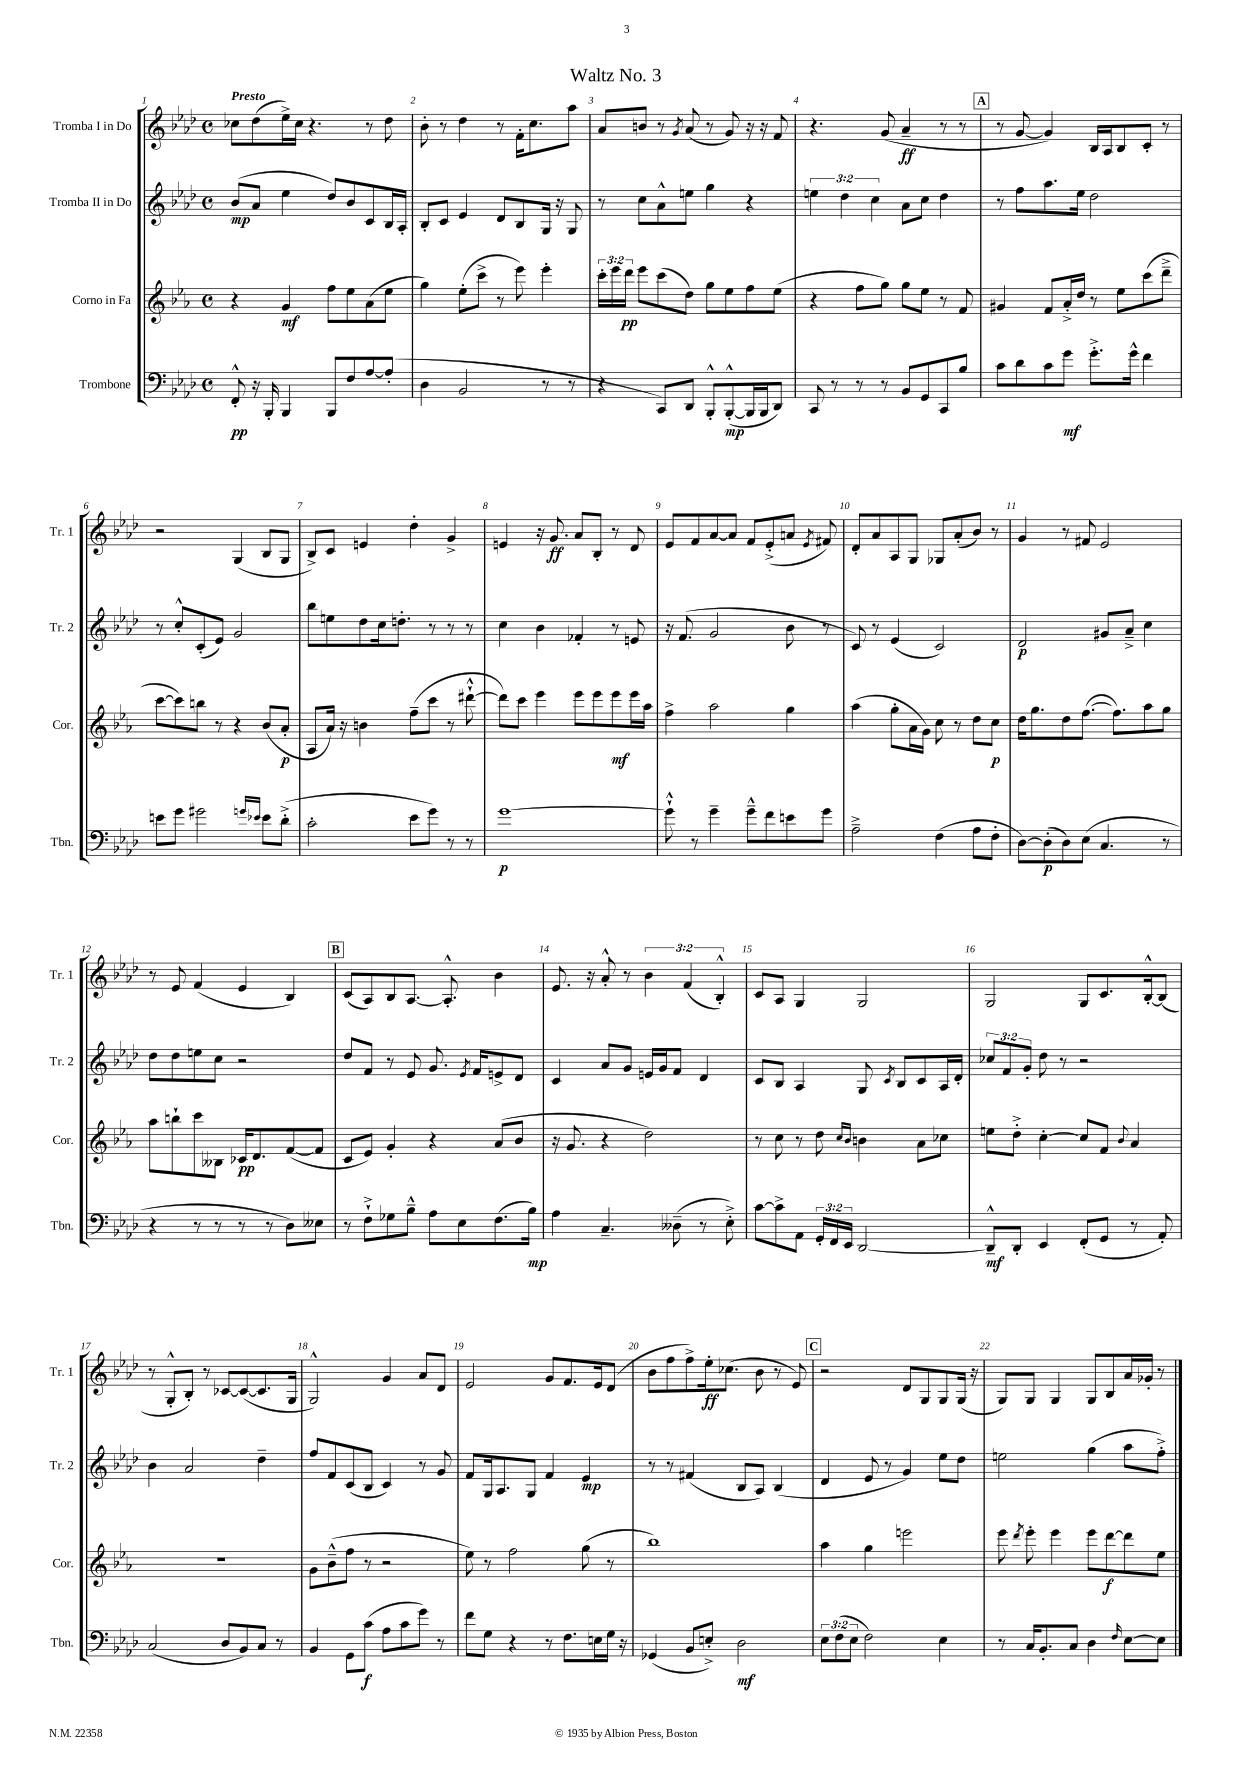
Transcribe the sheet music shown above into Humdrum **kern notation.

**kern	**kern	**kern	**kern
*staff4	*staff3	*staff2	*staff1
*clefF4	*clefG2	*clefG2	*clefG2
*k[b-e-a-d-]	*k[b-e-a-]	*k[b-e-a-d-]	*k[b-e-a-d-]
*M4/4	*M4/4	*M4/4	*M4/4
*met(c)	*met(c)	*met(c)	*met(c)
8FF'^^	4r	(8b-	8cc-
16r	.	8a-	(8dd-
16BBB-'	.	.	.
4BBB-	4g	4ee-	16ee-^)
.	.	.	16cc-
.	.	.	4.r
8BBB-	8ff	8dd-)	.
8F	8ee-	8b-	.
[8A-	(8a-	8c	8r
(8A-']	8ee-	16B-	8dd-
.	.	16A-'	.
=	=	=	=
4D-	4gg)	8B-'	8b-'
.	.	8c	8r
2BB-	(8ee-'	4e-	4dd-
.	8ccc^	.	.
.	8r	8d-	8r
.	8eee-)	8B-	16f'
.	.	.	8.cc
8r	4eee-'	16G	.
.	.	16r	.
8r	.	8G	8aa-
=	=	=	=
4r	24ccc'	8r	8a-
.	24eee-	.	.
.	24ddd	.	.
.	8eee-	8cc	8b
8CC)	(8ccc	8a-^^	8r
.	.	.	8qg
8DD-	8dd)	8ee	(8a-
8BBB-'^^	8gg	4gg	8r
([8BBB-'^^	8ee-	.	8g)
16BBB-]	8ff	4r	16r
16BBB-	.	.	16r
8DD-)	(8ee-	.	8f
=	=	=	=
8CC	4r	6ee	4.r
8r	.	.	.
.	.	6dd-	.
8r	8ff	.	.
.	.	6cc	.
8r	8gg)	.	(8g
8BB-	8gg	8a-	4a-~
8GG	8ee-	8cc	.
8CC	8r	4dd-	8r
8B-	8f	.	8r
=	=	=	=
8c	4g#	8r	8r
8d-	.	8ff	[8g
8c	8f	8.aa-	4g])
8g	16a-'^	.	.
.	16dd	16ee-	.
8.g'^	8r	2dd-	16B-
.	.	.	16A-
.	8ee-	.	8B-
16g^^	.	.	.
4f	(8ccc	.	8c'
.	8ddd~^	.	8r
=	=	=	=
8e	[8ccc	8r	2r
8g	8ccc])	8cc'^^	.
2g#	8bb	(8c'	.
.	8r	8e-)	.
.	4r	2g	(4G
16qqg	.	.	.
16qqe-	.	.	.
8e-	(8b-	.	8B-
(8d-'^	8a-'	.	8G
=	=	=	=
2c'	8A-	8bb-	8B-^)
.	16a-)	8ee	8c
.	16r	.	.
.	4b	8dd-	4e
.	.	16cc	.
.	.	8.dd'	.
8e-	(8ff~	.	4dd-'
8g)	8ccc	8r	.
8r	8r	8r	4g^
8r	[8ddd#`^^	8r	.
=	=	=	=
[1g	8ddd#])	4cc	4e
.	8ccc	.	.
.	4eee-	4b-	16r
.	.	.	8.g
.	8eee-	4f-'	8a-
.	8eee-	.	8B-'
.	8eee-	8r	8r
.	16eee-	8e	8d-
.	16aa-	.	.
=	=	=	=
8g`^^]	4ff^	16r	8e-
.	.	(8.f	.
8r	.	.	8f
4g~	2aa-	2g	[8a-
.	.	.	8a-]
8g~^^	.	.	8f
8f	.	.	(8e-'^
8e	4gg	8b-	8a
.	.	.	8qe-
8g	.	8r	8f#)
=	=	=	=
2A-~^	(4aa-	8c)	8d-'
.	.	8r	8a-
.	8gg'	(4e-	8A-
.	16a-	.	8G
.	16g)	.	.
(4F	8cc	2c)	8G-
.	8r	.	(8a-'
8A-	8dd	.	8b-)
8F'	8cc	.	8r
=	=	=	=
[8D-)	16dd	2d-	4g
.	8.gg	.	.
(8D-']	.	.	.
8D-)	8dd	.	8r
(8E-	([8.ff	.	8f#
4.C	.	8g#	2e-
.	8.ff])	.	.
.	.	8a-~^	.
.	8aa-	4cc	.
8r	8gg	.	.
=	=	=	=
4r	8aa-	8dd-	8r
.	8bb`	8dd-	8e-
8r	8ccc	8ee	(4f
8r	8B--	8cc	.
8r	16c-	2r	4e-
.	8.d	.	.
8r	.	.	.
8D-)	([8f	.	4B-)
8E--	8f]	.	.
=	=	=	=
8r	8c	8dd-	(8c
8F`^	8e-)	8f	8A-)
8G-	4g'	8r	8B-
8B-~^^	.	8e-	[8.A-
8A-	4r	8.g	.
.	.	.	8.A-'^^]
8E-	.	.	.
.	.	8qe-	.
.	.	16f	.
(8.F	(8a-	8e^	4b-
.	8b-	8d-	.
16B-)	.	.	.
=	=	=	=
4A-	16r	4c	8.e-
.	8.g	.	.
.	.	.	16r
4.C~	4r	8a-	8a-'^^
.	.	8g	8r
.	2dd)	16e	6b-
.	.	16g	.
(8D--~	.	8f	.
.	.	.	(6f
8r	.	4d-	.
.	.	.	6B-'^^)
8E-'^)	.	.	.
=	=	=	=
[8c	8r	8c	8c
8c^]	8cc	8B-	8A-
8AA-	8r	4A-	4G
24GG'	8dd	.	.
24FF	.	.	.
24EE-	.	.	.
.	16qqcc	.	.
.	16qqb-	.	.
[2DD-	4b	8G	2G
.	.	8qc	.
.	.	8B-	.
.	8a-	8c	.
.	8cc-	16A-	.
.	.	16d-'	.
=	=	=	=
8DD-~^^]	8ee	12cc-	2G
.	.	12f	.
8DD-'	8dd'^	.	.
.	.	12g'	.
4EE-	[4cc'	8dd-	.
.	.	8r	.
(8FF'	8cc]	2r	8G
8GG	8f	.	8.c
.	8qqb-	.	.
8r	4a-	.	.
.	.	.	[16B-'^^
8AA-')	.	.	(8B-]
=	=	=	=
(2C	1r	4b-	8r
.	.	.	8G'^^
.	.	2a-	8B-')
.	.	.	8r
8D-	.	.	[8c-
8BB-)	.	.	(8c-_
8C	.	4dd-~	8.c-]
8r	.	.	.
.	.	.	16G
=	=	=	=
4BB-	8g	8ff	2G^^)
.	(8b-~^^	8f	.
8GG	8ff	(8c	.
(8c	8r	8B-	.
8A-	2r	4c)	4g
8c	.	.	.
8g)	.	8r	8a-
8r	.	8g	8d-
=	=	=	=
8f	8ee-)	8f	2e-
8G	8r	16G	.
.	.	8.A-	.
4r	2ff	.	.
.	.	8G	.
8r	.	4f	8g
8.F	.	.	8.f
.	(8gg	4e-	.
16E	.	.	16e-
16G	8r	.	(8d-
16r	.	.	.
=	=	=	=
(4GG-	1bb-)	8r	8b-
.	.	8r	8ff
8BB-	.	(4f#	8ff^)
8E'^)	.	.	16ee-'
.	.	.	(8.cc-
2D-	.	8B-	.
.	.	8A-)	8b-
.	.	(4B-	8r
.	.	.	8e-)
=	=	=	=
12E-	4aa-	4d-	2r
(12F	.	.	.
12E-	.	.	.
2F)	4gg	8e-	.
.	.	8r	.
.	2eee	4g)	8d-
.	.	.	8G
4E-	.	8ee-	8G
.	.	8dd-	(16G
.	.	.	16r
=	=	=	=
8r	8eee-	2ee	8G)
.	8qddd	.	.
16C	8eee-'	.	8G
8.BB-'	.	.	.
.	4eee-	.	4G
8C	.	.	.
4D-	8eee-	(4gg	8G
.	[8ddd	.	8B-
16qqF	.	.	.
[8E-	8ddd]	8aa-	16a-
.	.	.	16g-'
8E-]	8ee-	8ff'^)	8r
==	==	==	==
*-	*-	*-	*-
